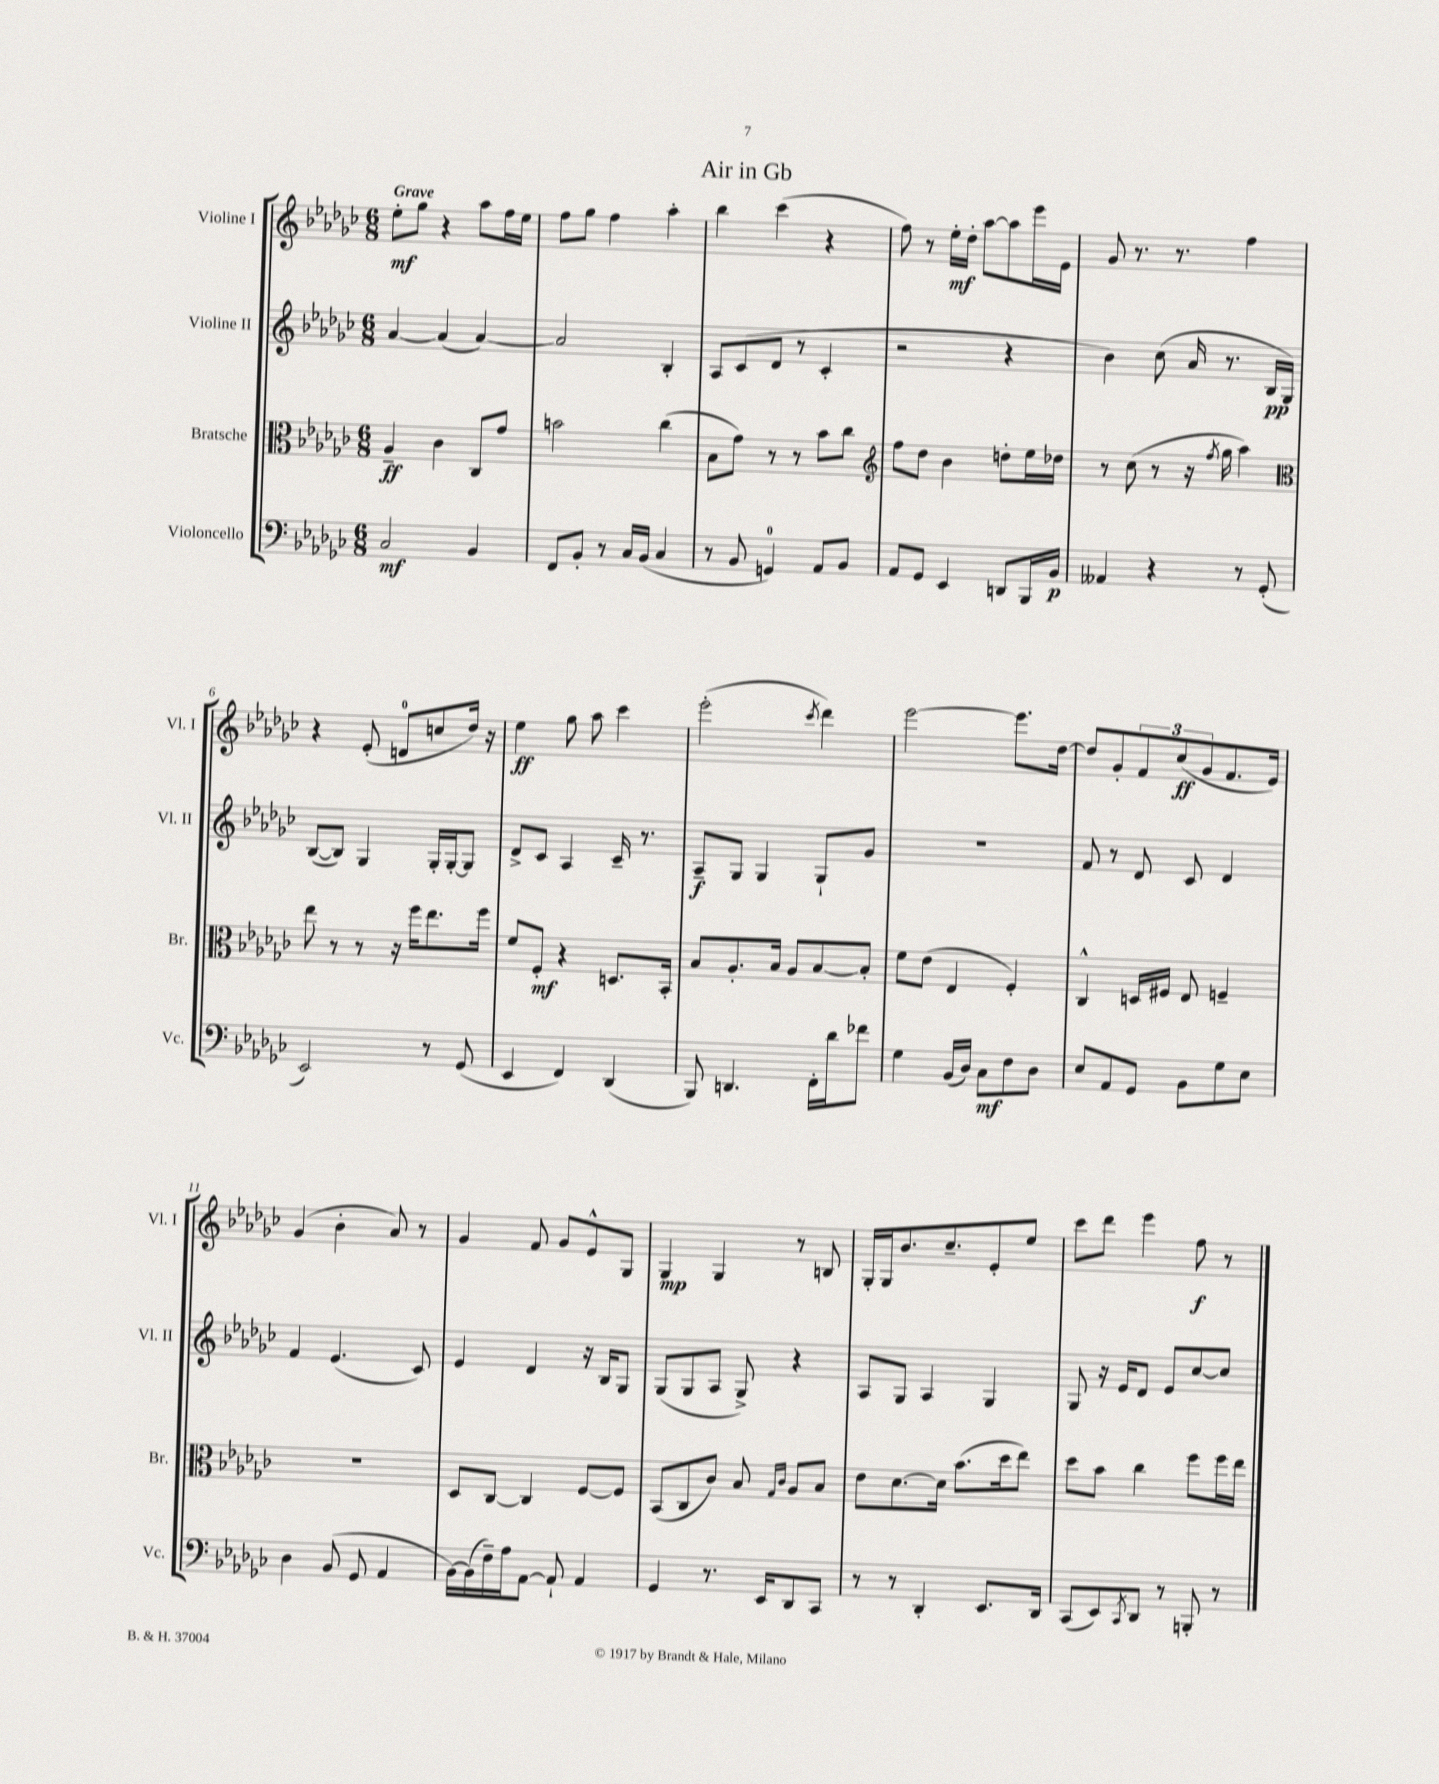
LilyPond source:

\header { title = "Air in Gb" }
<<
\new StaffGroup <<
\new Staff = "s0" \with { instrumentName = "Violine I" shortInstrumentName = "Vl. I" } {
    \clef treble \key ges \major \numericTimeSignature \time 6/8 \tempo "Grave"
    ees''8-.\mf ges''8 r4 aes''8 f''16 ees''16 |
    f''8 ges''8 f''4 aes''4-. |
    bes''4 ces'''4( r4 |
    f''8) r8 ees''16-.\mf des''16-. aes''8~ aes''8 ees'''16 ees'16 |
    ges'8 r8. r8. f''4 |
    r4 ees'8-.( d'8-0 c''8 des''16) r16 |
    ees''4\ff ges''8 aes''8 ces'''4 |
    ees'''2-.( \acciaccatura { ces'''8 } des'''4) |
    ees'''2~ ees'''8. des''16~ |
    des''8 ges'8-. \tuplet 3/2 { f'8 ces''8\ff( ges'8 } f'8. ees'16) |
    ges'4( bes'4-. aes'8) r8 |
    ges'4 f'8 ges'8 ees'8-^ ges8 |
    ges4\mp ges4 r8 b8 |
    ges16-. ges16 bes'8. ces''8.-- ees'8-. ees''8 |
    ces'''8 des'''8 ees'''4 f''8\f r8 \bar "|." |
}
\new Staff = "s1" \with { instrumentName = "Violine II" shortInstrumentName = "Vl. II" } {
    \clef treble \key ges \major \numericTimeSignature \time 6/8
    aes'4~ aes'4( aes'4~) |
    aes'2 bes4-. |
    aes8 ces'8( des'8 r8 ces'4-. |
    r2 r4 |
    bes'4) ces''8( aes'16 r8. bes16\pp ges16) |
    bes8~( bes8) ges4 ges16-. ges16~-. ges8 |
    des'8-> ces'8 aes4 ces'16-- r8. |
    aes8--\f ges8 ges4 ges8-! ges'8 |
    R2. |
    f'8 r8 des'8 ces'8 des'4 |
    f'4 ees'4.( ces'8) |
    ees'4 des'4 r16 bes16 ges8 |
    ges8( ges8 aes8 ges8->) r4 |
    aes8 ges8 aes4 ges4 |
    ges8 r16 ees'16 des'8 ees'8 ces''8~ ces''8 \bar "|." |
}
\new Staff = "s2" \with { instrumentName = "Bratsche" shortInstrumentName = "Br." } {
    \clef alto \key ges \major \numericTimeSignature \time 6/8
    aes4--\ff ces'4 ces8 ges'8 |
    b'2 ces''4( |
    bes8 ges'8) r8 r8 bes'8 ces''8 |
    \clef treble f''8 des''8 bes'4 d''8-. ees''16 des''16 |
    r8 ces''8( r8 r16 \acciaccatura { f''8 } ges''16 aes''4) |
    \clef alto ees''8 r8 r8 r16 f''16 ees''8. f''16 |
    f'8 f8-.\mf r4 d8. bes,16-. |
    bes8 aes8.-. bes16 aes8 bes8~ bes8-. |
    f'8 ees'8( ees4 f4-.) |
    ces4-^ d16 fis16 ees8 f4-- |
    R2. |
    des8 ces8~ ces4 f8~ f8 |
    bes,8( ces8 ces'8) bes8 \grace { ges16 ces'16 } aes8 bes8 |
    ees'8 des'8.~ des'16 bes'8.( des''16 ees''8) |
    des''8 bes'8 ces''4 f''8 f''16 ees''16 \bar "|." |
}
\new Staff = "s3" \with { instrumentName = "Violoncello" shortInstrumentName = "Vc." } {
    \clef bass \key ges \major \numericTimeSignature \time 6/8
    ces2\mf bes,4 |
    f,8 bes,8-. r8 ces16 bes,16( ces4 |
    r8 bes,8 g,4-0) aes,8 bes,8 |
    aes,8 ges,8 ees,4 d,8 bes,,16 bes,16\p |
    aeses,4 r4 r8 ges,8-.( |
    ees,2) r8 ges,8( |
    ees,4 f,4) des,4( |
    bes,,8) d,4. f,16-. des'16 fes'8 |
    ges4 bes,16( des16) ces8\mf f8 des8 |
    ees8 aes,8 ges,8 bes,8 ges8 ees8 |
    des4 bes,8( ges,8 aes,4 |
    bes,16~) bes,16( f16--) aes16 aes,8~ aes,8-! aes,4 |
    ges,4 r8. ees,16 des,8 ces,8 |
    r8 r8 des,4-. ees,8. des,16 |
    ces,8( ees,8) \acciaccatura { ces,8 } des,8 r8 b,,8-. r8 \bar "|." |
}
>>
>>
